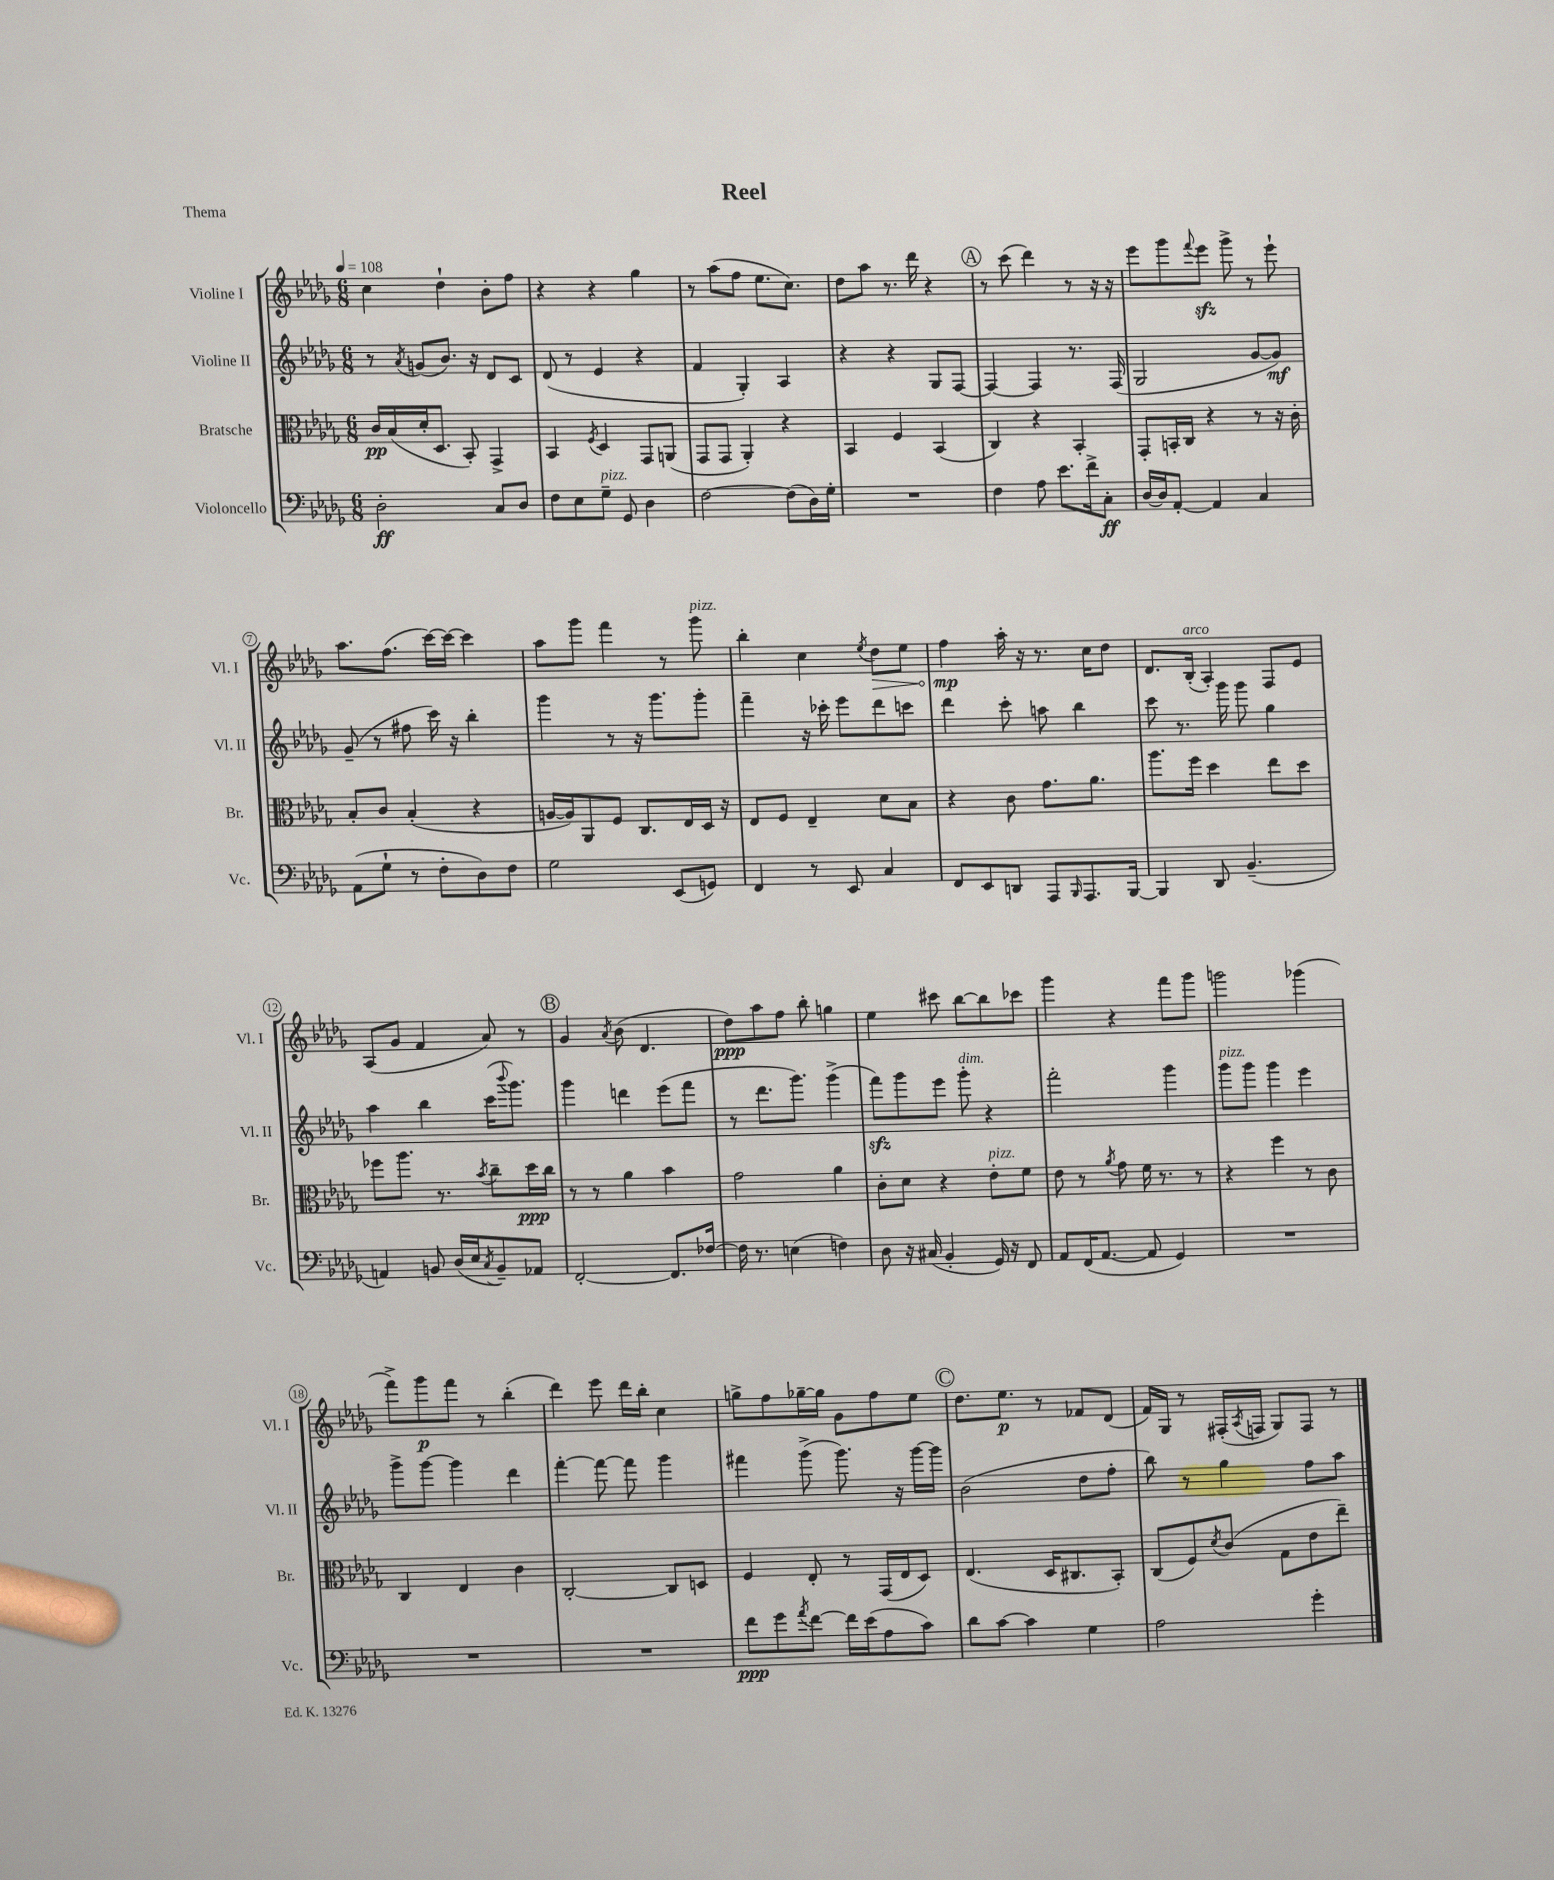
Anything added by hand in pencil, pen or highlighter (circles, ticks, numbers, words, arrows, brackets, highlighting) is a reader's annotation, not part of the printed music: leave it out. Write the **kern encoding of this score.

**kern	**dynam	**kern	**dynam	**kern	**dynam	**kern	**dynam
*part4	*part4	*part3	*part3	*part2	*part2	*part1	*part1
*staff4	*staff4	*staff3	*staff3	*staff2	*staff2	*staff1	*staff1
*I"Violoncello	*	*I"Bratsche	*	*I"Violine II	*	*I"Violine I	*
*I'Vc.	*	*I'Br.	*	*I'Vl. II	*	*I'Vl. I	*
*clefF4	*	*clefC3	*	*clefG2	*	*clefG2	*
*k[b-e-a-d-g-]	*	*k[b-e-a-d-g-]	*	*k[b-e-a-d-g-]	*	*k[b-e-a-d-g-]	*
*M6/8	*	*M6/8	*	*M6/8	*	*M6/8	*
*MM108	*	*MM108	*	*MM108	*	*MM108	*
=1	=1	=1	=1	=1	=1	=1	=1
2D-'\	ff	16c/LL	pp	8r	.	4cc\	.
.	.	(16B-/	.	.	.	.	.
.	.	.	.	8qa-/	.	.	.
.	.	16d-'/J	.	(8gn/L	.	.	.
.	.	8.D-/J	.	.	.	.	.
.	.	.	.	8.b-/J)	.	4dd-`\	.
.	.	8BB-'/)	.	.	.	.	.
.	.	.	.	16r	.	.	.
8C/L	.	4GG-^/	.	8d-/L	.	8b-'\L	.
8D-/J	.	.	.	8c/J	.	8ff\J	.
=2	=2	=2	=2	=2	=2	=2	=2
8F\L	.	4BB-/	.	(8d-/	.	4r	.
8E-\	.	.	.	8r	.	.	.
.	.	8qF/	.	.	.	.	.
!LO:TX:a:i:t=pizz.	!	!	!	!	!	!	!
8G-~\J	.	4D-/	.	4e-/	.	4r	.
8GG-/	.	.	.	.	.	.	.
4D-\	.	8GG-/L	.	4r	.	4gg-\	.
.	.	(8AAn/J	.	.	.	.	.
=3	=3	=3	=3	=3	=3	=3	=3
[2F\	.	8GG-/L	.	4f/	.	8r	.
.	.	8GG-/J	.	.	.	(8aa-\L	.
.	.	4AA-'/)	.	4G-'/)	.	8ff\J	.
.	.	.	.	.	.	8.ee-\L	.
(8F\L]	.	4r	.	4A-/	.	.	.
.	.	.	.	.	.	8.cc\J)	.
16D-\L)	.	.	.	.	.	.	.
16G-'\JJ	.	.	.	.	.	.	.
=4	=4	=4	=4	=4	=4	=4	=4
2.r	.	4BB-/	.	4r	.	8dd-\L	.
.	.	.	.	.	.	8aa-\J	.
.	.	4F/	.	4r	.	8.r	.
.	.	.	.	.	.	16ddd-\	.
.	.	(4BB-/	.	8G-/L	.	4r	.
.	.	.	.	[8F/J	.	.	.
!!LO:REH:place=s1:t=A
=5	=5	=5	=5	=5	=5	=5	=5
4F\	.	4C/)	.	4F/_	.	8r	.
.	.	.	.	.	.	(8ccc\	.
8A-\	.	4r	.	4F/]	.	4ddd-\)	.
8.e-\L	.	.	.	.	.	.	.
.	.	4BB-'/	.	8.r	.	8r	.
16f^\k	.	.	.	.	.	.	.
8C'\J	ff	.	.	.	.	16r	.
.	.	.	.	(16F/	.	16r	.
=6	=6	=6	=6	=6	=6	=6	=6
[16D-/LL	.	8GG-'/L	.	2G-/	.	8eee-\L	.
16D-/J]	.	.	.	.	.	.	.
[8AA-'/J	.	16BBn'/L	.	.	.	8ggg-\	.
.	.	16C/JJ	.	.	.	.	.
.	.	.	.	.	.	8qqfff/	.
4AA-/]	.	4r	.	.	.	8eee-zz\J	.
.	.	.	.	.	.	8ggg-^\	.
4C/	.	8r	.	[8g-/L	.	8r	.
.	.	16r	.	8g-/J])	mf	8eee-`\	.
.	.	16c'\	.	.	.	.	.
!!LO:LB:g=z
=7	=7	=7	=7	=7	=7	=7	=7
(8AA-\L	.	8B-'/L	.	(8g-~/	.	8.aa-\L	.
8G-`\J	.	8c/J	.	8r	.	.	.
.	.	.	.	.	.	(8.ff\J	.
8r	.	(4B-'/	.	8ff#X\	.	.	.
8F'\L	.	.	.	16ccc\)	.	[16ccc\LL)	.
.	.	.	.	16r	.	16ccc\JJ_	.
8D-\)	.	4r	.	4bb-'\	.	4ccc\]	.
8F\J	.	.	.	.	.	.	.
=8	=8	=8	=8	=8	=8	=8	=8
2G-\	.	[16An/LL	.	4ggg-\	.	8aa-\L	.
.	.	16A/J])	.	.	.	.	.
.	.	8AA-/	.	.	.	8ggg-\J	.
.	.	8F/J	.	8r	.	4fff\	.
.	.	8.C/L	.	16r	.	.	.
.	.	.	.	8.ggg-\L	.	.	.
(8EE-/L	.	.	.	.	.	8r	.
.	.	16E-/L	.	.	.	.	.
!	!	!	!	!	!	!LO:TX:a:i:t=pizz.	!
8GGn/J)	.	16D-/JJ	.	8ggg-'\J	.	8ggg-\	.
.	.	16r	.	.	.	.	.
=9	=9	=9	=9	=9	=9	=9	=9
4FF/	.	8E-/L	.	4fff~\	.	4bb-'\	.
.	.	8F/J	.	.	.	.	.
8r	.	4E-~/	.	16r	.	4cc\	.
.	.	.	.	16ccc-X'\	.	.	.
8EE-/	.	.	.	8eee-\L	.	.	.
.	.	.	.	.	.	8qee-/	.
!	!	!	!	!	!	!	!LO:HP:b
4C/	.	8d-\L	.	8ddd-\	.	8dd-\L	>
.	.	8B-\J	.	8cccn\J	.	8ee-\J	.
=10	=10	=10	=10	=10	=10	=10	=10
8FF/L	.	4r	.	4ddd-\	.	4ff\	mp
8EE-/	.	.	.	.	.	.	.
8DDn/J	.	8c\	.	8ccc'\	.	16aa-'\	]
.	.	.	.	.	.	16r	.
8AAA-/L	.	8.g-\L	.	8aan\	.	8.r	.
16qqBBB-/	.	.	.	.	.	.	.
8.AAA-/	.	.	.	4bb-\	.	.	.
.	.	8.a-\J	.	.	.	16cc\KL	.
.	.	.	.	.	.	8dd-\J	.
[16BBB-/Jk	.	.	.	.	.	.	.
=11	=11	=11	=11	=11	=11	=11	=11
4BBB-/]	.	8.aa-\L	.	8ccc\	.	8.d-/L	.
.	.	.	.	8.r	.	.	.
!	!	!	!	!	!	!LO:TX:a:i:t=arco	!
.	.	16ff\Jk	.	.	.	(16B-'/Jk	.
8DD-/	.	4dd-\	.	.	.	4A-'/)	.
.	.	.	.	16ggg-\	.	.	.
(4.BB-~/	.	.	.	8ggg-\	.	.	.
.	.	8ee-\L	.	4gg-\	.	8F/L	.
.	.	8dd-\J	.	.	.	8e-/J	.
!!LO:LB:g=z
=12	=12	=12	=12	=12	=12	=12	=12
4AAn/)	.	8ff-X\L	.	4aa-\	.	(8A-/L	.
.	.	8.aa-\J	.	.	.	8g-/J	.
8BBn/	.	.	.	4bb-\	.	4f/	.
.	.	8.r	.	.	.	.	.
(16D-/LL	.	.	.	.	.	.	.
16E-/J	.	.	.	.	.	.	.
8qC/	.	8qb-/	.	.	.	.	.
8BB~/)	.	8cc~\L	.	(16ccc\KL	.	8a-/)	.
.	.	.	.	8qqbbb-/	.	.	.
.	.	.	.	8.ggg-\J)	.	.	.
8AA-X/J	.	16dd-\L	ppp	.	.	8r	.
.	.	16cc\JJ	.	.	.	.	.
!!LO:REH:place=s1:t=B
=13	=13	=13	=13	=13	=13	=13	=13
[2FF'/	.	8r	.	4ggg-\	.	4g-/	.
.	.	8r	.	.	.	.	.
.	.	.	.	.	.	8qa-/	.
.	.	4a-\	.	4dddn\	.	(8b-\	.
.	.	.	.	.	.	4.d-/	.
8.FF/L]	.	4b-\	.	(8eee-\L	.	.	.
.	.	.	.	8fff\J	.	.	.
[16F-X/Jk	.	.	.	.	.	.	.
=14	=14	=14	=14	=14	=14	=14	=14
16F-\]	.	2g-\	.	8r	.	8dd-\L)	ppp
8.r	.	.	.	.	.	.	.
.	.	.	.	8.ddd-\L	.	8aa-\	.
(4En\	.	.	.	.	.	8ff\J	.
.	.	.	.	8.ggg-\J)	.	.	.
.	.	.	.	.	.	8bb-'\	.
4Fn\)	.	4a-\	.	(4ggg-^\	.	4ggn\	.
=15	=15	=15	=15	=15	=15	=15	=15
8D-\	.	8c'\L	.	8fffzz\L)	.	4ee-\	.
16r	.	8d-\J	.	8ggg-\	.	.	.
(16C#X/	.	.	.	.	.	.	.
4BB-'/	.	4r	.	8eee-\J	.	8ccc#X\	.
!	!	!	!	!LO:TX:a:i:t=dim.	!	!	!
.	.	.	.	8ggg-'\	.	[8bb-\L	.
!	!	!LO:TX:a:i:t=pizz.	!	!	!	!	!
16GG-/)	.	8e-'\L	.	4r	.	8bb-\]	.
16r	.	.	.	.	.	.	.
8FF/	.	8f\J	.	.	.	8ccc-X\J	.
=16	=16	=16	=16	=16	=16	=16	=16
8AA-/L	.	8e-\	.	2fff'\	.	4ggg-\	.
(16FF/K	.	8r	.	.	.	.	.
[8.AA-/J	.	.	.	.	.	.	.
.	.	8qa-/	.	.	.	.	.
.	.	8g-\	.	.	.	4r	.
8AA-/]	.	16f\	.	.	.	.	.
.	.	8.r	.	.	.	.	.
4GG-/)	.	.	.	4ggg-\	.	8fff\L	.
.	.	8r	.	.	.	8ggg-\J	.
=17	=17	=17	=17	=17	=17	=17	=17
!	!	!	!	!LO:TX:a:i:t=pizz.	!	!	!
2.r	.	4r	.	8ggg-\L	.	2gggn\	.
.	.	.	.	8ggg-\J	.	.	.
.	.	4ff\	.	4ggg-\	.	.	.
.	.	8r	.	4eee-\	.	(4ggg-X\	.
.	.	8c\	.	.	.	.	.
!!LO:LB:g=z
=18	=18	=18	=18	=18	=18	=18	=18
2.r	.	4C/	.	8ggg-^\L	.	8fff^\L)	.
.	.	.	.	[8ggg-\J	.	8ggg-\	p
.	.	4E-/	.	4ggg-\]	.	8fff\J	.
.	.	.	.	.	.	8r	.
.	.	4c\	.	4ddd-\	.	(4bb-'\	.
=19	=19	=19	=19	=19	=19	=19	=19
2.r	.	[2C'/	.	[4fff'\	.	4ddd-\)	.
.	.	.	.	8fff\_	.	8eee-\	.
.	.	.	.	8fff\]	.	16ddd-\LL	.
.	.	.	.	.	.	16bb-'\JJ	.
.	.	8C/L]	.	4ggg-\	.	4cc\	.
.	.	8Dn/J	.	.	.	.	.
=20	=20	=20	=20	=20	=20	=20	=20
8f\L	ppp	4F/	.	4fff#X\	.	8ggn^\L	.
8g-\	.	.	.	.	.	8ff\	.
8qa-/	.	.	.	.	.	.	.
[8f\J	.	8E-'/	.	(8ggg-^\	.	[16gg-X~\L	.
.	.	.	.	.	.	16gg-\JJ]	.
16f\LL]	.	8r	.	8.ggg-\)	.	8g-\L	.
(16e-\J	.	.	.	.	.	.	.
8A-\	.	(16GG-/LL	.	.	.	8ff\	.
.	.	16E-/J	.	16r	.	.	.
8c\J)	.	8D-/J)	.	[16ggg-\LL	.	8ee-\J	.
.	.	.	.	16ggg-\JJ]	.	.	.
!!LO:REH:place=s1:t=C
=21	=21	=21	=21	=21	=21	=21	=21
8d-\L	.	(4.E-/	.	(2b-\	.	8.dd-\L	.
[8c\J	.	.	.	.	.	.	.
.	.	.	.	.	.	8.ee-\J	p
4c\]	.	.	.	.	.	.	.
.	.	16D-/KL	.	.	.	8r	.
.	.	8.C#X/	.	.	.	.	.
4G-\	.	.	.	8dd-\L	.	8f-X/L	.
.	.	8BB-'/J)	.	8ff'\J	.	(8d-/J	.
=22	=22	=22	=22	=22	=22	=22	=22
2A-\	.	(8C/L	.	8bb-\)	.	16f/LL)	.
.	.	.	.	.	.	16G-/JJ	.
.	.	8F/)	.	8r	.	8r	.
.	.	8qd-/	.	.	.	.	.
.	.	(8c/J	.	4gg-\	.	(16F#X'/LL	.
.	.	.	.	.	.	8qA-/	.
.	.	.	.	.	.	16Fn/JJ	.
.	.	8G-\L	.	.	.	8G-/L)	.
4g-'\	.	8e-\	.	8ff\L	.	8F/J	.
.	.	8ee-~\J)	.	8aa-\J	.	8r	.
==	==	==	==	==	==	==	==
*-	*-	*-	*-	*-	*-	*-	*-
